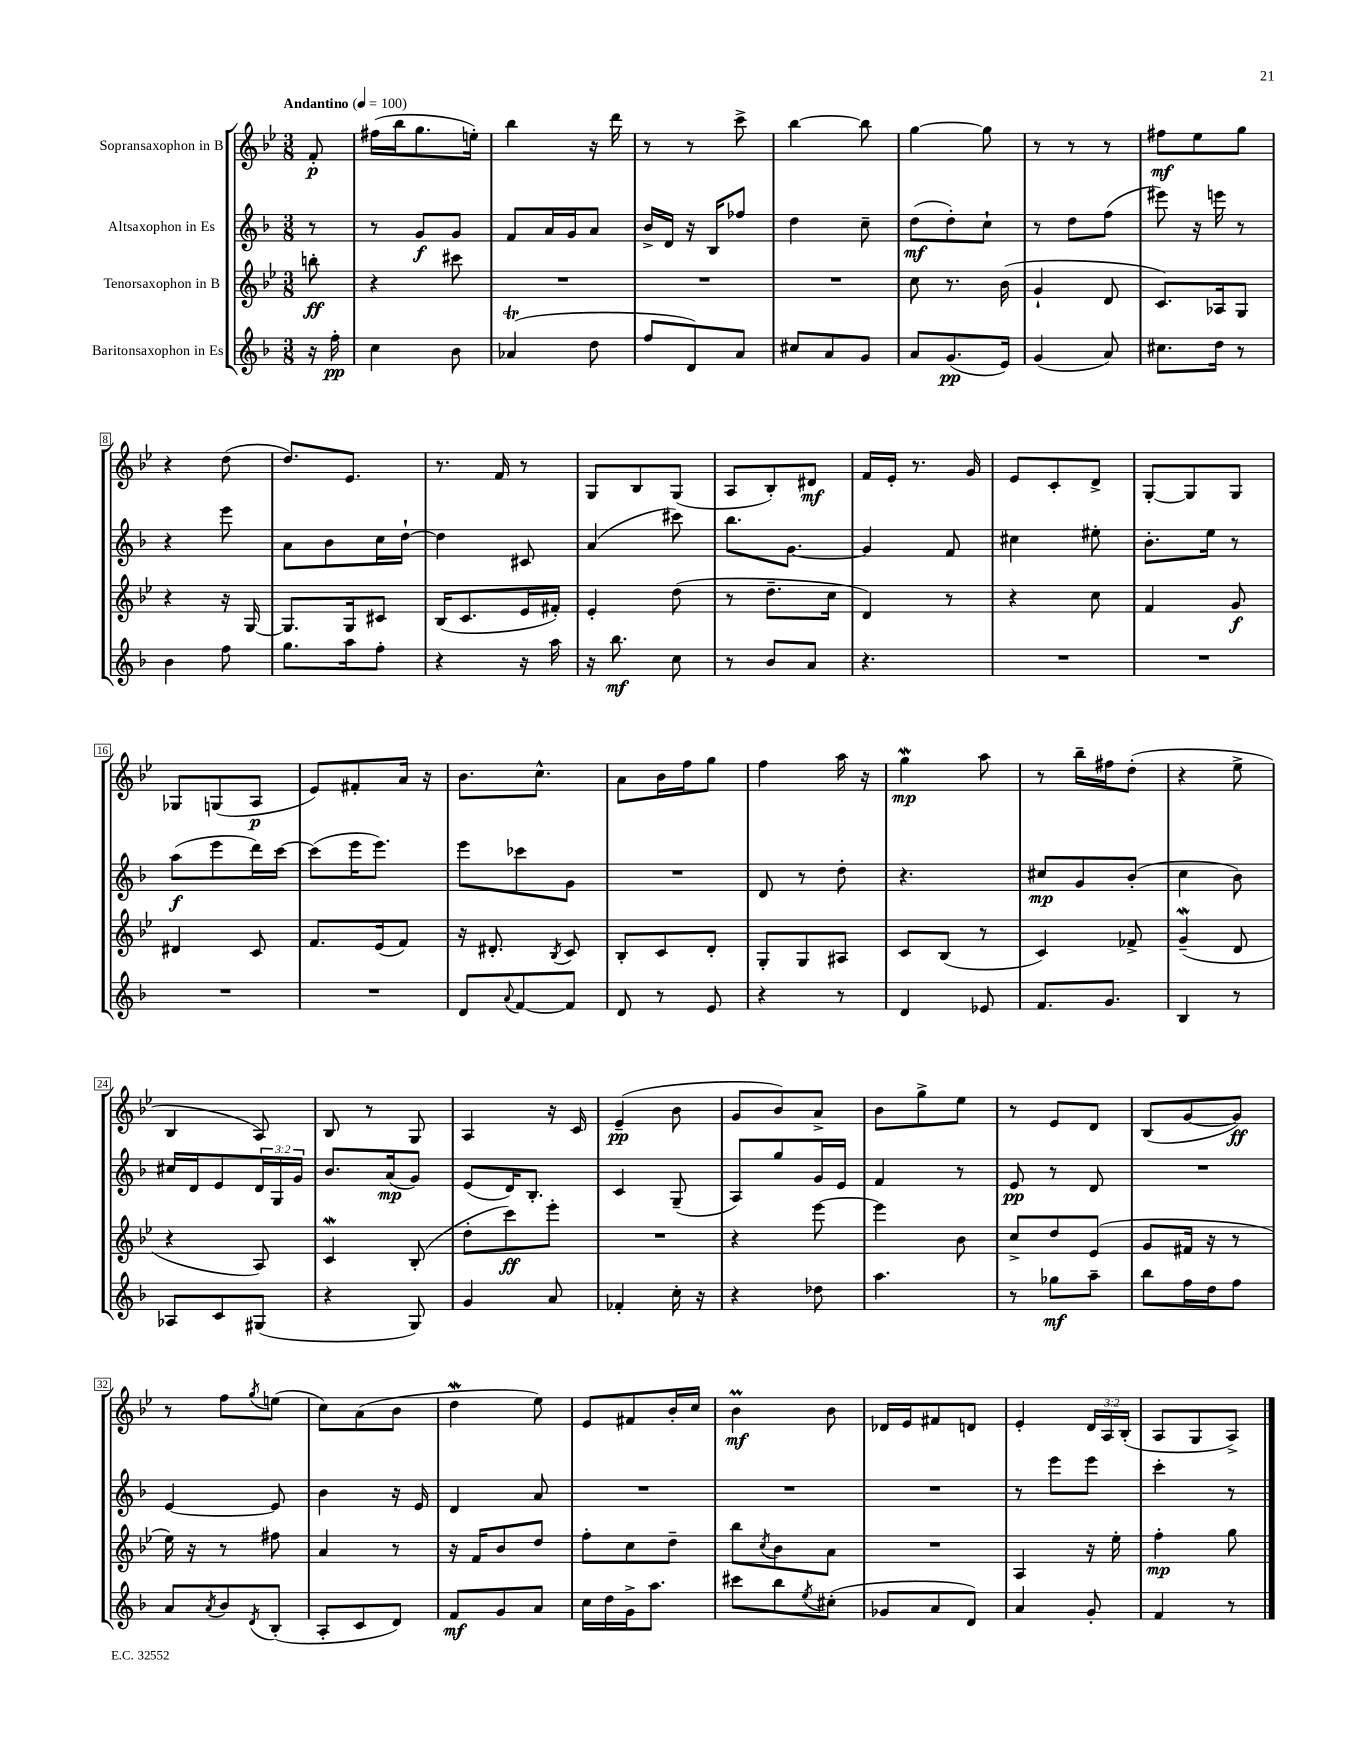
<<
\new StaffGroup <<
\new Staff = "s0" \with { instrumentName = "Sopransaxophon in B" } {
    \clef treble \key bes \major \numericTimeSignature \time 3/8 \override Staff.TupletNumber.text = #tuplet-number::calc-fraction-text \partial 8 \tempo "Andantino" 4 = 100
    f'8-.\p |
    fis''16( bes''16 g''8. e''16-.) |
    bes''4 r16 d'''16 |
    r8 r8 c'''8-> |
    bes''4~ bes''8 |
    g''4~ g''8 |
    r8 r8 r8 |
    fis''8\mf ees''8 g''8 |
    r4 d''8( |
    d''8.) ees'8. |
    r8. f'16 r8 |
    g8 bes8 g8( |
    a8 bes8-.) dis'8\mf |
    f'16 ees'16-. r8. g'16 |
    ees'8 c'8-. d'8-> |
    g8~-. g8 g8 |
    ges8 g8( a8\p |
    ees'8) fis'8-. a'16 r16 |
    bes'8. c''8.-^ |
    a'8 bes'16 f''16 g''8 |
    f''4 a''16 r16 |
    g''4\mordent\mp a''8 |
    r8 bes''16-- fis''16 d''8-.( |
    r4 ees''8-> |
    bes4 a8) |
    bes8 r8 g8 |
    a4 r16 c'16 |
    ees'4--\pp( bes'8 |
    g'8 bes'8) a'8-> |
    bes'8 g''8-> ees''8 |
    r8 ees'8 d'8 |
    bes8( g'8~ g'8\ff) |
    r8 f''8 \acciaccatura { g''8 } e''8( |
    c''8) a'8( bes'8 |
    d''4\mordent ees''8) |
    ees'8 fis'8 bes'16-. c''16 |
    bes'4\prall\mf bes'8 |
    des'16 ees'16 fis'8 d'8 |
    ees'4-. \tuplet 3/2 { d'16 a16 bes16-.( } |
    a8 g8 a8->) \bar "|." |
}
\new Staff = "s1" \with { instrumentName = "Altsaxophon in Es" } {
    \clef treble \key f \major \numericTimeSignature \time 3/8 \override Staff.TupletNumber.text = #tuplet-number::calc-fraction-text \partial 8
    r8 |
    r8 g'8\f g'8 |
    f'8 a'16 g'16 a'8 |
    bes'16-> d'16 r16 bes16 fes''8 |
    d''4 c''8-- |
    d''8\mf( d''8-.) c''8-! |
    r8 d''8 f''8( |
    eis'''8) r16 e'''16 r8 |
    r4 e'''8 |
    a'8 bes'8 c''16 d''16~-! |
    d''4 cis'8 |
    a'4( cis'''8) |
    bes''8. g'8.~ |
    g'4 f'8 |
    cis''4 eis''8-. |
    bes'8.-. e''16 r8 |
    a''8\f( e'''8 d'''16) c'''16~ |
    c'''8( e'''16 e'''8.) |
    e'''8 ces'''8 g'8 |
    R4. |
    d'8 r8 d''8-. |
    r4. |
    cis''8\mp g'8 bes'8-.( |
    c''4 bes'8) |
    cis''16 d'16 e'8 \tuplet 3/2 { d'16 g16 g'16 } |
    bes'8. a'16\mp( g'8) |
    e'8( d'16) bes8.-. |
    c'4 g8--( |
    a8) g''8 g'16 e'16 |
    f'4 r8 |
    e'8\pp r8 d'8 |
    R4. |
    e'4~ e'8 |
    bes'4 r16 e'16 |
    d'4 a'8 |
    R4. |
    R4. |
    R4. |
    r8 e'''8 e'''8 |
    c'''4-. r8 \bar "|." |
}
\new Staff = "s2" \with { instrumentName = "Tenorsaxophon in B" } {
    \clef treble \key bes \major \numericTimeSignature \time 3/8 \partial 8
    b''8-.\ff |
    r4 cis'''8 |
    R4. |
    R4. |
    R4. |
    c''8 r8. bes'16( |
    g'4-! d'8 |
    c'8.) aes16 g8 |
    r4 r16 g16~ |
    g8. g16 cis'8 |
    bes16( c'8. ees'16 fis'16-.) |
    ees'4-. d''8( |
    r8 d''8.-- c''16 |
    d'4) r8 |
    r4 c''8 |
    f'4 g'8\f |
    dis'4 c'8 |
    f'8. ees'16( f'8) |
    r16 dis'8.-. \acciaccatura { bes8 } c'8 |
    bes8-. c'8 d'8-. |
    g8-. g8 ais8 |
    c'8 bes8( r8 |
    c'4) fes'8-> |
    g'4--\mordent( d'8 |
    r4 a8) |
    c'4\mordent bes8-.( |
    d''8-. c'''8\ff) ees'''8-. |
    R4. |
    r4 ees'''8~ |
    ees'''4 bes'8 |
    c''8-> d''8 ees'8( |
    g'8 fis'16 r16 r8 |
    ees''16) r16 r8 fis''8 |
    a'4 r8 |
    r16 f'16 bes'8 d''8 |
    f''8-. c''8 d''8-- |
    bes''8 \acciaccatura { c''8 } bes'8 a'8 |
    R4. |
    a4 r16 ees''16-. |
    f''4-.\mp g''8 \bar "|." |
}
\new Staff = "s3" \with { instrumentName = "Baritonsaxophon in Es" } {
    \clef treble \key f \major \numericTimeSignature \time 3/8 \partial 8
    r16 f''16-.\pp |
    c''4 bes'8 |
    aes'4\trill( d''8 |
    f''8 d'8) a'8 |
    cis''8 a'8 g'8 |
    a'8 g'8.\pp( e'16) |
    g'4( a'8) |
    cis''8. d''16 r8 |
    bes'4 f''8 |
    g''8. a''16 f''8-. |
    r4 r16 a''16 |
    r16 bes''8.\mf c''8 |
    r8 bes'8 a'8 |
    r4. |
    R4. |
    R4. |
    R4. |
    R4. |
    d'8 \appoggiatura { a'8 } f'8~ f'8 |
    d'8 r8 e'8 |
    r4 r8 |
    d'4 ees'8 |
    f'8. g'8. |
    bes4 r8 |
    aes8 c'8 gis8( |
    r4 g8) |
    g'4 a'8 |
    fes'4-. c''16-. r16 |
    r4 des''8 |
    a''4. |
    r8 ges''8\mf a''8-- |
    bes''8 f''16 d''16 f''8 |
    a'8 \acciaccatura { a'8 } bes'8 \acciaccatura { d'8 } bes8-.( |
    a8-. c'8 d'8) |
    f'8\mf g'8 a'8 |
    c''16 d''16 g'16-> a''8. |
    cis'''8 bes''8 \acciaccatura { e''8 } cis''8-.( |
    ges'8 a'8 d'8) |
    a'4 g'8-. |
    f'4 r8 \bar "|." |
}
>>
>>
\layout { \context { \Score \override BarNumber.stencil = #(make-stencil-boxer 0.1 0.3 ly:text-interface::print) } }
